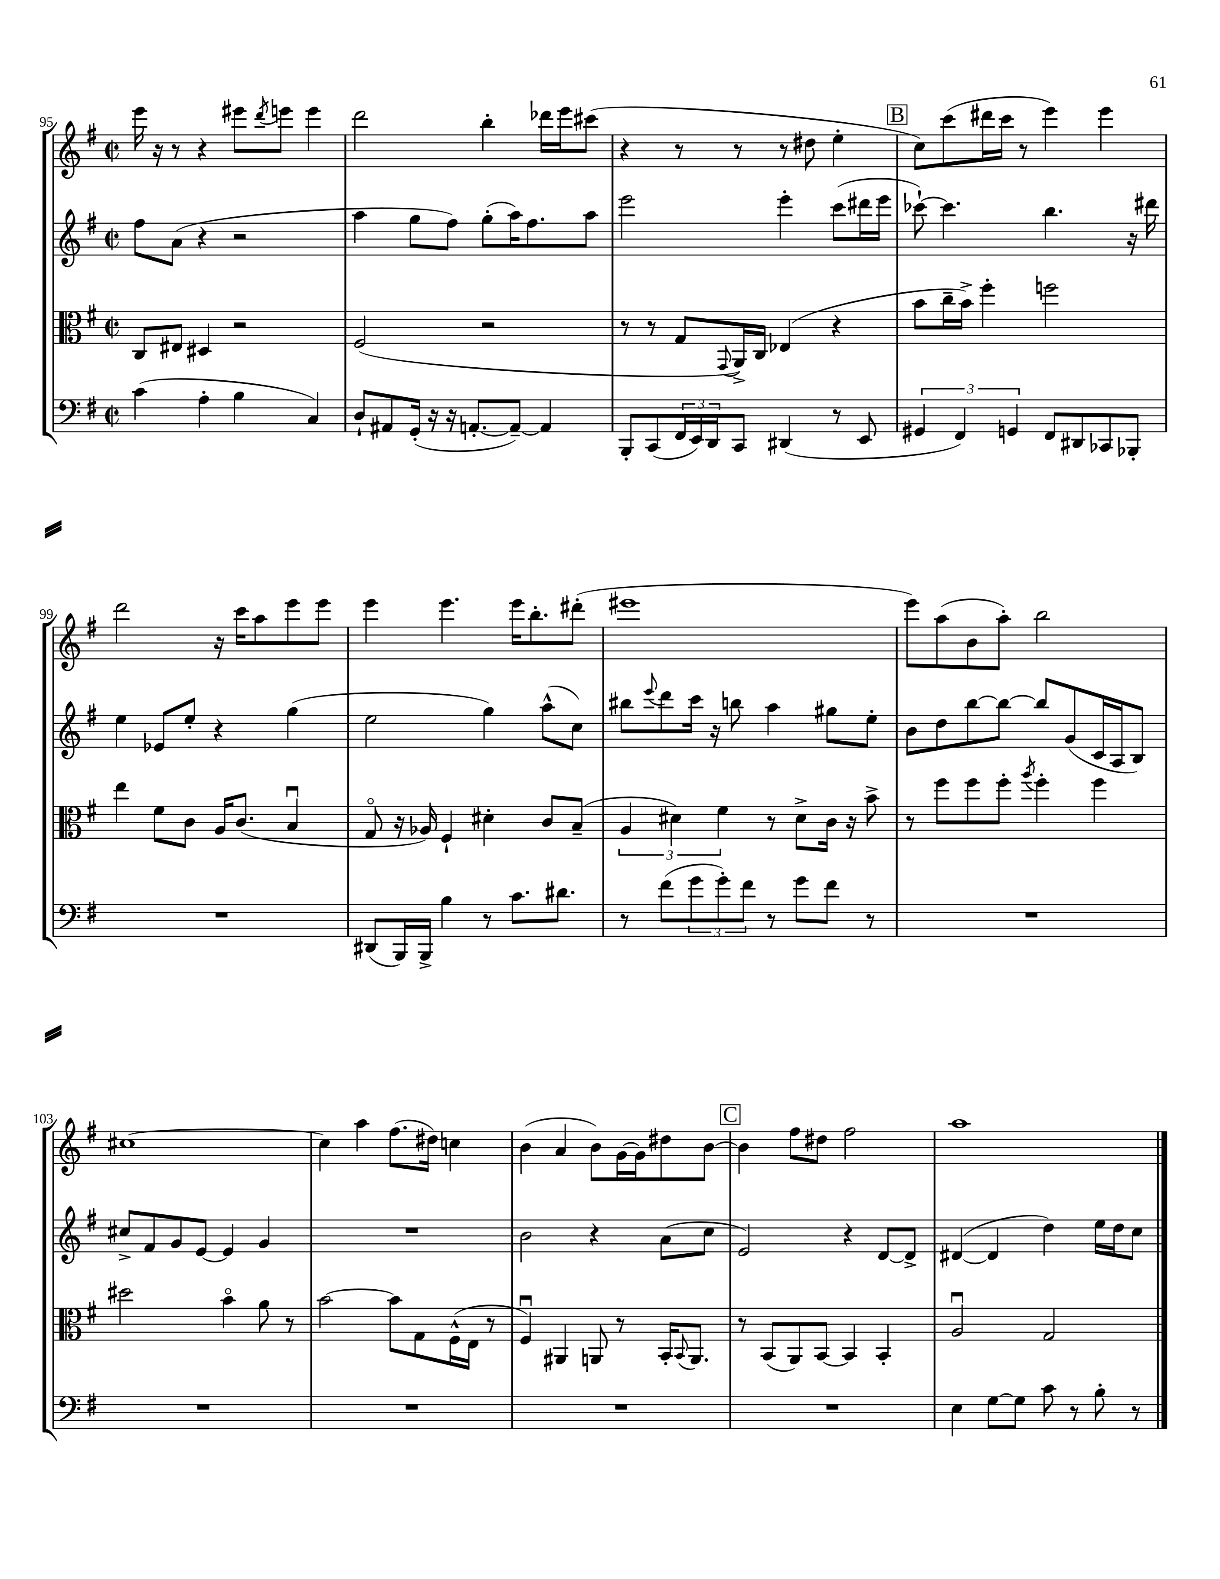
<<
\new StaffGroup <<
\new Staff = "s0" {
    \clef treble \key g \major \defaultTimeSignature \time 2/2
    e'''16 r16 r8 r4 eis'''8 \acciaccatura { d'''8 } e'''8 e'''4 |
    d'''2 b''4-. des'''16 e'''16 cis'''8( |
    r4 r8 r8 r8 dis''8 e''4-. |
    \mark \markup { \box "B" } c''8) c'''8( dis'''16 c'''16 r8 e'''4) e'''4 |
    d'''2 r16 c'''16 a''8 e'''8 e'''8 |
    e'''4 e'''4. e'''16 b''8.-. dis'''8-.( |
    eis'''1 |
    e'''8) a''8( b'8 a''8-.) b''2 |
    cis''1~ |
    cis''4 a''4 fis''8.( dis''16) c''4 |
    b'4( a'4 b'8) g'16~ g'16 dis''8 b'8~ |
    \mark \markup { \box "C" } b'4 fis''8 dis''8 fis''2 |
    a''1 \bar "|." |
}
\new Staff = "s1" {
    \clef treble \key g \major \defaultTimeSignature \time 2/2
    fis''8 a'8( r4 r2 |
    a''4 g''8 fis''8) g''8-.( a''16) fis''8. a''8 |
    e'''2 e'''4-. c'''8( dis'''16 e'''16 |
    \mark \markup { \box "B" } ces'''8~-!) ces'''4. b''4. r16 dis'''16 |
    e''4 ees'8 e''8-. r4 g''4( |
    e''2 g''4) a''8-^( c''8) |
    bis''8 \appoggiatura { e'''8 } d'''8 c'''16 r16 b''8 a''4 gis''8 e''8-. |
    b'8 d''8 b''8~ b''8~ b''8 g'8( c'16 a16 b8) |
    cis''8-> fis'8 g'8 e'8~ e'4 g'4 |
    R1 |
    b'2 r4 a'8( c''8 |
    \mark \markup { \box "C" } e'2) r4 d'8~ d'8-> |
    dis'4~( dis'4 d''4) e''16 d''16 c''8 \bar "|." |
}
\new Staff = "s2" {
    \clef alto \key g \major \defaultTimeSignature \time 2/2
    c8 eis8 dis4 r2 |
    fis2( r2 |
    r8 r8 g8 \appoggiatura { g,8 } a,16->) c16 ees4( r4 |
    \mark \markup { \box "B" } b'8 c''16-- b'16->) fis''4-. f''2 |
    e''4 fis'8 c'8 a16 c'8.( b4\downbow |
    g8\flageolet r16 aes16) fis4-! dis'4-. c'8 b8--( |
    \tuplet 3/2 { a4 dis'4) fis'4 } r8 dis'8-> c'16 r16 b'8-> |
    r8 fis''8 fis''8 fis''8-. \acciaccatura { a''8 } fis''4-. fis''4 |
    dis''2 b'4\flageolet a'8 r8 |
    b'2~ b'8 g8 fis16-^( e16 r8 |
    fis4\downbow) ais,4 a,8 r8 b,16-. \appoggiatura { b,8 } a,8. |
    \mark \markup { \box "C" } r8 b,8( a,8) b,8~ b,4 b,4-. |
    a2\downbow g2 \bar "|." |
}
\new Staff = "s3" {
    \clef bass \key g \major \defaultTimeSignature \time 2/2
    c'4( a4-. b4 c4) |
    d8-! ais,8 g,16-.( r16 r16 a,8.~-. a,8~--) a,4 |
    b,,8-. c,8( \tuplet 3/2 { fis,16 e,16) d,16 } c,8 dis,4( r8 e,8 |
    \mark \markup { \box "B" } \tuplet 3/2 { gis,4 fis,4) g,4 } fis,8 dis,8 ces,8 bes,,8-. |
    R1 |
    dis,8( b,,16) b,,16-> b4 r8 c'8. dis'8. |
    r8 fis'8( \tuplet 3/2 { g'8 g'8-.) fis'8 } r8 g'8 fis'8 r8 |
    R1 |
    R1 |
    R1 |
    R1 |
    \mark \markup { \box "C" } R1 |
    e4 g8~ g8 c'8 r8 b8-. r8 \bar "|." |
}
>>
>>
\layout { \context { \Score currentBarNumber = #95 } }
